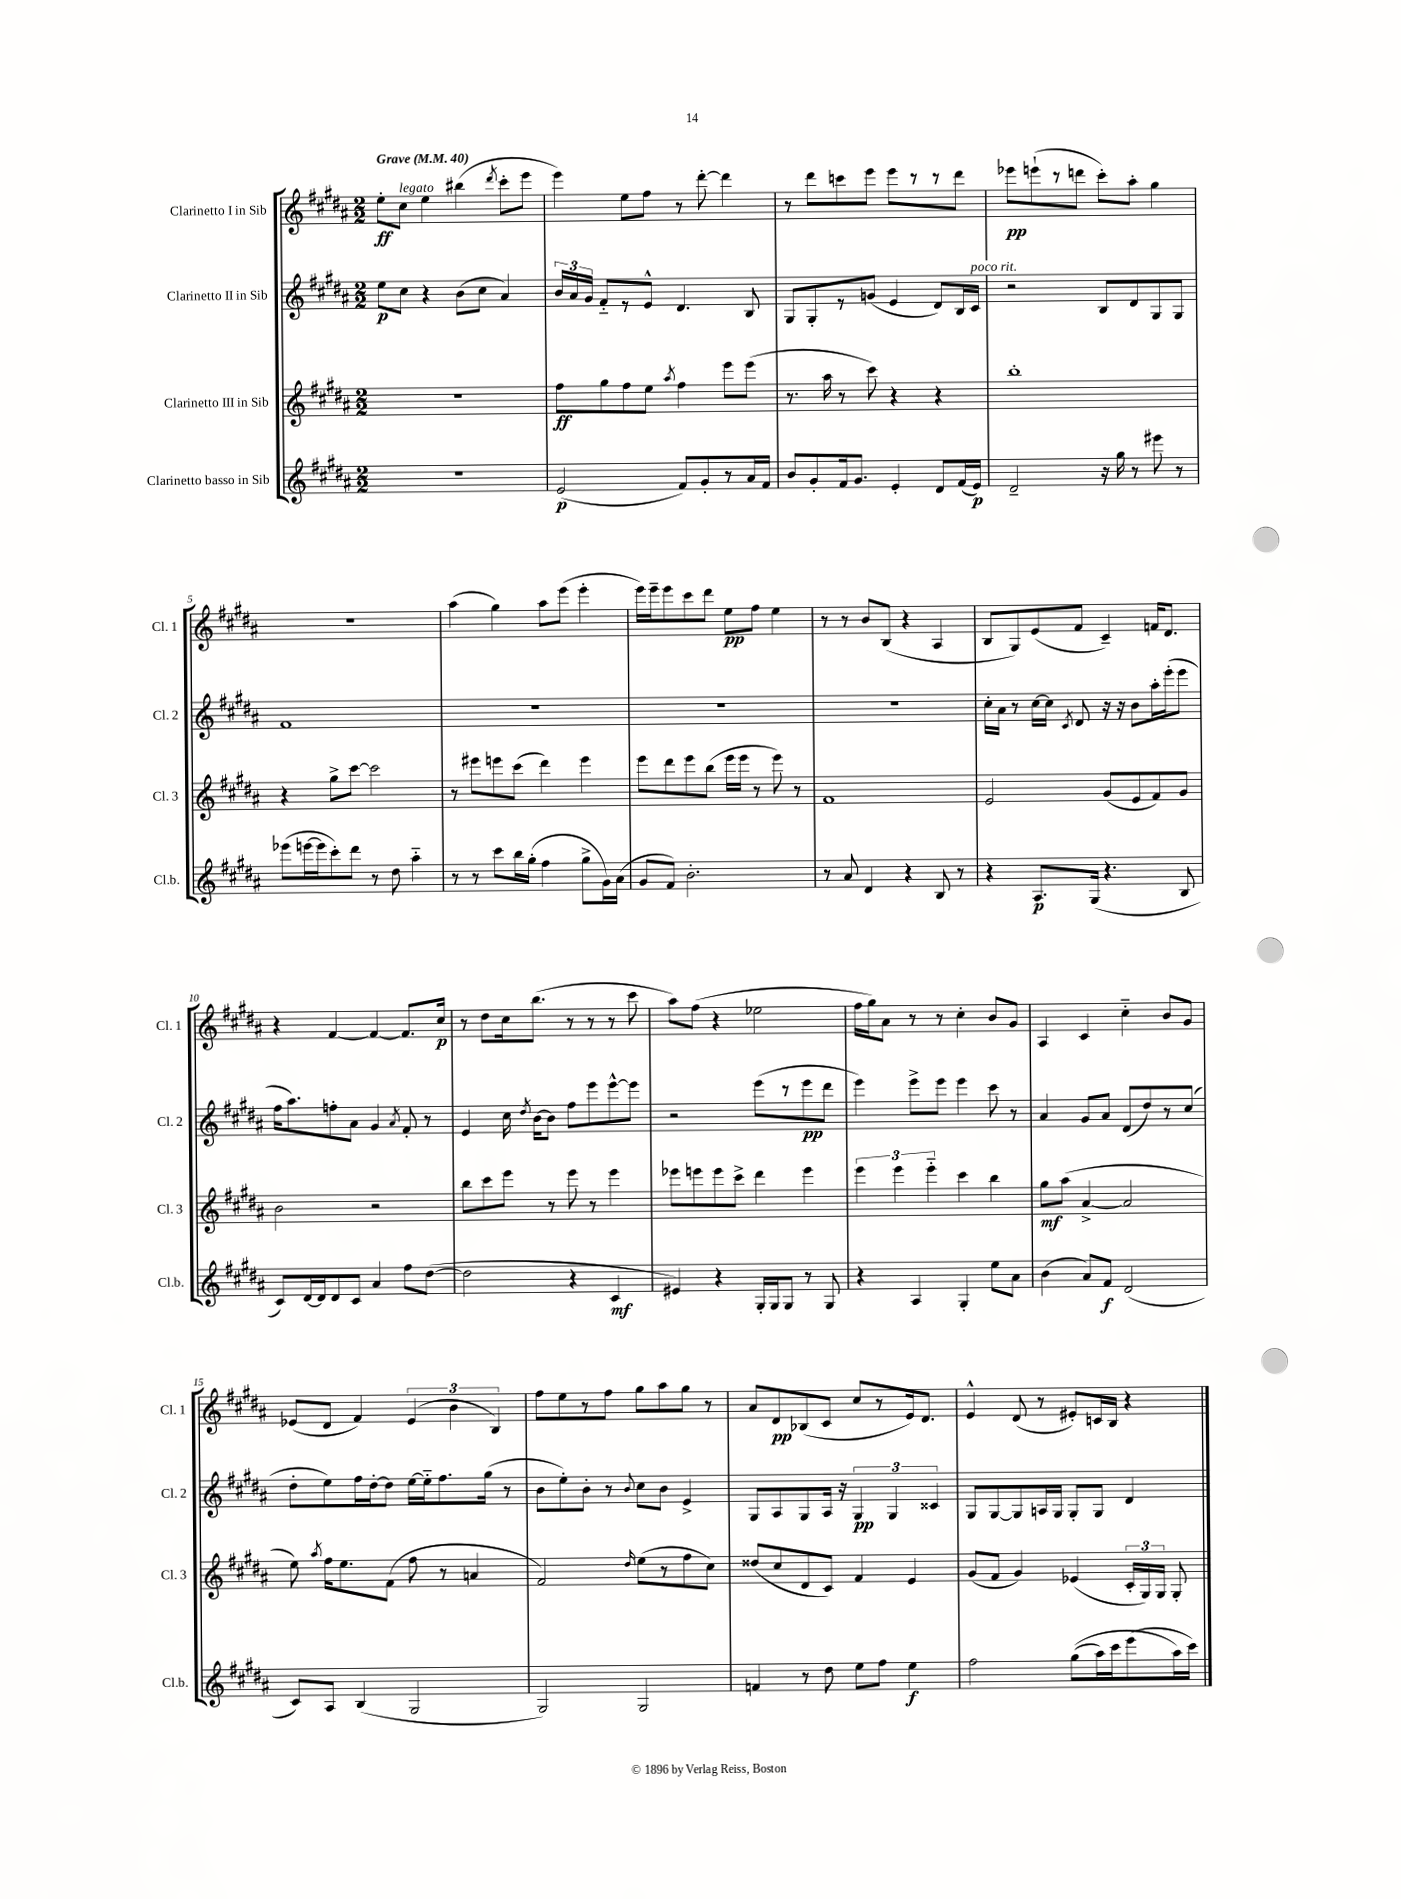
<<
\new StaffGroup <<
\new Staff = "s0" \with { instrumentName = "Clarinetto I in Sib" shortInstrumentName = "Cl. 1" } {
    \clef treble \key b \major \numericTimeSignature \time 2/2 \tempo "Grave" 4 = 40
    \autoBeamOff e''8[-.\ff cis''8]^\markup { \italic "legato" } e''4 bis''4( \acciaccatura { dis'''8 } cis'''8[-. e'''8] |
    e'''4) e''8[ fis''8] r8 dis'''8~-. dis'''4 |
    r8 dis'''8[ c'''8 e'''8] e'''8[ r8 r8 dis'''8] |
    ees'''8[\pp e'''8-!( r8 d'''8] cis'''8[-.) ais''8]-. gis''4 |
    r1 |
    ais''4( gis''4) ais''8[ e'''8]( e'''4-. |
    e'''16[) e'''16-- e'''8 cis'''8 dis'''8] e''8[\pp fis''8] e''4 |
    r8 r8 b'8[ b8]( r4 ais4 |
    b8[ gis8) e'8( fis'8] cis'4--) f'16[ dis'8.] |
    r4 fis'4~ fis'4~ fis'8.[ cis''16]\p |
    r8 dis''8[ cis''16 b''8.]( r8 r8 r8 cis'''8 |
    ais''8[) fis''8]( r4 ees''2 |
    fis''16[ gis''16) ais'8] r8 r8 cis''4-. b'8[ gis'8] |
    ais4 cis'4 cis''4-_ b'8[ gis'8] |
    ees'8[( dis'8] fis'4) \tuplet 3/2 { ees'4( b'4 b4) } |
    fis''8[ e''8 r8 fis''8] gis''8[ ais''8 gis''8] r8 |
    ais'8[ dis'8\pp bes8( cis'8] cis''8[ r8 e'16) dis'8.] |
    e'4-^ dis'8( r8 eis'8[-.) c'16 b16] r4 \bar "|." |
}
\new Staff = "s1" \with { instrumentName = "Clarinetto II in Sib" shortInstrumentName = "Cl. 2" } {
    \clef treble \key b \major \numericTimeSignature \time 2/2
    \autoBeamOff e''8[\p cis''8] r4 b'8[( cis''8] ais'4) |
    \tuplet 3/2 { b'16[ ais'16 gis'16] } fis'8[-_ r8 e'8]-^ dis'4. b8 |
    gis8[ gis8-. r8 g'8]( e'4 dis'8[) b16 cis'16]^\markup { \italic "poco rit." } |
    r2 b8[ dis'8 gis8 gis8] |
    fis'1 |
    R1 |
    R1 |
    r1 |
    cis''16[-. ais'16] r8 cis''16[~ cis''16] \acciaccatura { cis'8 } dis'8 r16 r16 b'8[ ais''16-. e'''16-.( e'''8] |
    fis''16[ ais''8.) f''8-. ais'8] gis'4 \acciaccatura { ais'8 } fis'8-. r8 |
    e'4 cis''16 \acciaccatura { dis''8 } b'16[~ b'8] fis''8[ e'''8 e'''8~-^ e'''8] |
    r2 e'''8[( r8 e'''8\pp dis'''8] |
    e'''4) e'''8[-> e'''8] e'''4 cis'''8 r8 |
    ais'4 gis'8[ ais'8] dis'8[( dis''8) r8 cis''8]( |
    dis''8[-. e''8) fis''16 dis''16~-. dis''8] e''16[~ e''16-_ fis''8. gis''16]( r8 |
    b'8[ e''8-.) b'8]-. r8 \appoggiatura { b'8 } cis''8[ b'8] e'4-> |
    gis8[ ais8 gis8 ais16] r16 \tuplet 3/2 { gis4\pp gis4 cisis'4 } |
    gis8[ gis8~ gis8 a16 gis16] gis8[-. gis8] dis'4 \bar "|." |
}
\new Staff = "s2" \with { instrumentName = "Clarinetto III in Sib" shortInstrumentName = "Cl. 3" } {
    \clef treble \key b \major \numericTimeSignature \time 2/2
    \autoBeamOff r1 |
    fis''8[\ff gis''8 fis''8 e''8] \acciaccatura { ais''8 } fis''4 e'''8[ e'''8]( |
    r8. ais''16 r8 cis'''8) r4 r4 |
    b''1-. |
    r4 gis''8[-> cis'''8]~ cis'''2 |
    r8 eis'''8[ e'''8 cis'''8]( dis'''4) e'''4 |
    e'''8[ dis'''8 e'''8 b''8]( e'''16[ e'''16] r8 e'''8) r8 |
    fis'1 |
    e'2 gis'8[( e'8 fis'8) gis'8] |
    b'2 r2 |
    b''8[ cis'''8 e'''8] r8 e'''8 r8 e'''4 |
    ees'''8[ e'''8 e'''8 cis'''8]-> dis'''4 e'''4 |
    \tuplet 3/2 { e'''4 e'''4 e'''4-_ } cis'''4 b''4 |
    gis''8[\mf ais''8]( ais'4~-> ais'2 |
    e''8) \acciaccatura { ais''8 } fis''16[ e''8. fis'8]( fis''8 r8 a'4 |
    fis'2) \grace { dis''16 } e''8[( r8 fis''8 cis''8]) |
    disis''8[( cis''8 dis'8 cis'8]) fis'4 e'4 |
    gis'8[( fis'8] gis'4) ees'4( \tuplet 3/2 { cis'16[-. gis16) gis16] } gis8-. \bar "|." |
}
\new Staff = "s3" \with { instrumentName = "Clarinetto basso in Sib" shortInstrumentName = "Cl.b." } {
    \clef treble \key b \major \numericTimeSignature \time 2/2
    \autoBeamOff r1 |
    e'2\p( fis'8[) gis'8-. r8 ais'16 fis'16] |
    b'8[ gis'8-. fis'16 gis'8.] e'4-. dis'8[ fis'16( e'16]\p) |
    dis'2-- r16 gis''16 r8 eis'''8 r8 |
    ees'''8[( e'''16~ e'''16 cis'''8-.) dis'''8] r8 dis''8 ais''4-_ |
    r8 r8 cis'''8[ b''16 gis''16]-.( fis''4 gis''8[-> gis'16) ais'16]( |
    gis'8[ fis'8]) b'2.-. |
    r8 ais'8 dis'4 r4 b8 r8 |
    r4 ais8.[\p gis16]( r4. b8 |
    cis'8[) dis'16~ dis'16 dis'8 cis'8] ais'4 fis''8[ dis''8]~( |
    dis''2 r4 cis'4\mf |
    eis'4) r4 gis16[-. gis16 gis8] r8 gis8 |
    r4 ais4 gis4-. e''8[ ais'8] |
    b'4( ais'8[) fis'8]\f dis'2( |
    cis'8[) ais8] b4( gis2 |
    gis2) gis2 |
    f'4 r8 dis''8 e''8[ fis''8] e''4\f |
    fis''2 gis''8[(\( ais''16) cis'''16 e'''8( ais''16\) cis'''16]) \bar "|." |
}
>>
>>
